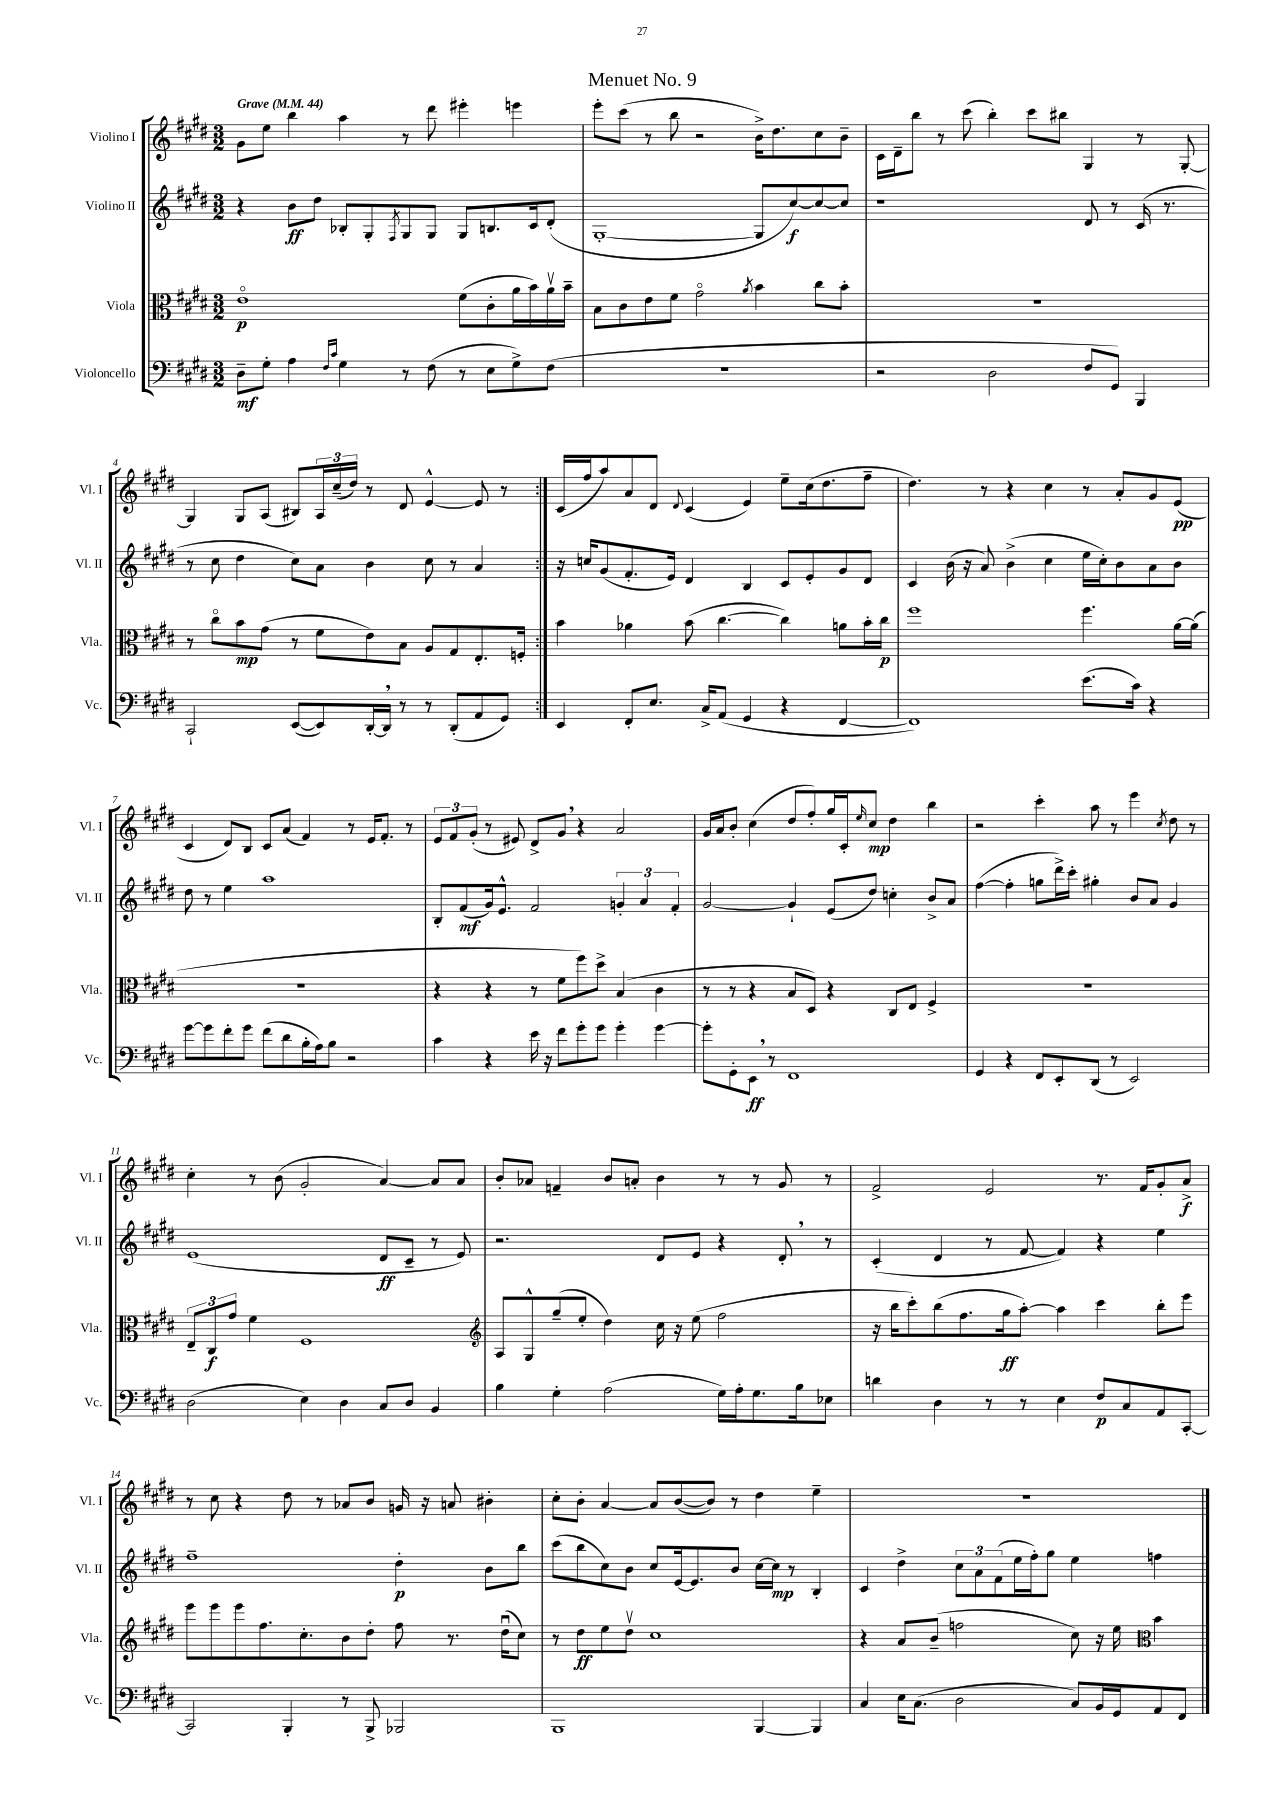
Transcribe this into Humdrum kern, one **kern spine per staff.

**kern	**kern	**kern	**kern
*staff4	*staff3	*staff2	*staff1
*clefF4	*clefC3	*clefG2	*clefG2
*k[f#c#g#d#]	*k[f#c#g#d#]	*k[f#c#g#d#]	*k[f#c#g#d#]
*M3/2	*M3/2	*M3/2	*M3/2
*MM44	*MM44	*MM44	*MM44
8D#~	1eo	4r	8g#
8G#'	.	.	8ee
4A	.	8b	4bb
.	.	8dd#	.
16qqF#	.	.	.
16qqc#	.	.	.
4G#	.	8B-'	4aa
.	.	8G#'	.
.	.	8qF#	.
8r	.	8G#	8r
(8F#	.	8G#	8ddd#
8r	(8f#	8G#	4eee#'
8E	8c#'	8.B	.
8G#^)	16a	.	4eee
.	16b)	16c#	.
(8F#	16av	(8d#'	.
.	16b~	.	.
=	=	=	=
1.r	8B	[1G#'	8eee'
.	8c#	.	(8ccc#
.	8e	.	8r
.	8f#	.	8bb
.	2g#o	.	2r
.	8qa	.	.
.	4b	8G#]	16b^)
.	.	.	8.dd#
.	.	[8cc#)	.
.	8cc#	8cc#_	8cc#
.	8b'	8cc#]	8b~
=	=	=	=
2r	1.r	1r	16c#
.	.	.	16d#~
.	.	.	8bb
.	.	.	8r
.	.	.	(8ccc#
2D#	.	.	4bb')
.	.	.	8ccc#
.	.	.	8bb#
8F#	.	8d#	4G#
8GG#)	.	8r	.
4BBB	.	(16c#	8r
.	.	8.r	.
.	.	.	[8G#'
=	=	=	=
2CC#`	8r	8r	4G#]
.	8cc#o	8cc#	.
.	8b	4dd#	8G#
.	(8g#	.	(8A
([8EE	8r	8cc#)	8B#)
8EE])	8f#	8a	24A
.	.	.	(24cc#~
.	.	.	24dd#)
[16DD#'	8e)	4b	8r
16DD#]	.	.	.
8r	8B	.	8d#
8r	8A	8cc#	[4e^^
(8DD#'	8G#	8r	.
8AA	8.E'	4a	8e]
8GG#)	.	.	8r
.	16F'	.	.
=:|!	=:|!	=:|!	=:|!
4EE	4b	16r	(16c#
.	.	16cc	16ff#
.	.	(8g#	8aa)
8FF#'	4a-	8.f#'	8a
8.E	.	.	8d#
.	.	16e)	.
.	.	.	8qqd#
.	(8b	4d#	(4c#
16C#^	.	.	.
(8AA	[4.cc#	.	.
4GG#	.	4B	4e)
4r	4cc#])	8c#	8ee~
.	.	8e'	(16cc#
.	.	.	8.dd#
[4FF#	8a	8g#	.
.	16b'	8d#	8ff#~
.	16cc#	.	.
=	=	=	=
1FF#])	1ff#	4c#	4.dd#)
.	.	(16b	.
.	.	16r	.
.	.	8a)	8r
.	.	(4b^	4r
.	.	4cc#	4cc#
(8.e	4.ff#	16ee	8r
.	.	16cc#')	.
.	.	8b	8a'
16c#)	.	.	.
4r	.	8a	8g#
.	[16a	8b	(8e
.	(16a]	.	.
=	=	=	=
[8g#	1.r	8dd#	4c#
8g#]	.	8r	.
8f#'	.	4ee	8d#)
8g#	.	.	8B
(8f#	.	1aa	8c#
8d#	.	.	(8a
16B'	.	.	4f#)
16A)	.	.	.
8B	.	.	.
2r	.	.	8r
.	.	.	16e
.	.	.	8.f#'
.	.	.	8r
=	=	=	=
4c#	4r	8B'	12e
.	.	.	12f#
.	.	(8f#	.
.	.	.	(12g#'
4r	4r	16g#)	8r
.	.	8.e^^	.
.	.	.	8e#)
16e	8r	2f#	8d#^
16r	.	.	.
8f#	8f#	.	8g#
8g#'	8ff#)	.	4r
8g#	8dd#^	.	.
4g#'	(4B	6g'	2a
.	.	6a	.
[4g#	4c#	.	.
.	.	6f#'	.
=	=	=	=
8g#']	8r	[2g#	16g#
.	.	.	16a
8GG#'	8r	.	8b'
8EE	4r	.	(4cc#
8r	.	.	.
1FF#	8B	4g#`]	8dd#
.	8D#)	.	8ff#')
.	4r	(8e	16gg#
.	.	.	16c#'
.	.	.	16qqee
.	.	8dd#)	8cc#
.	8C#	4cc'	4dd#
.	8E	.	.
.	4F#^	8b^	4bb
.	.	8a	.
=	=	=	=
4GG#	1.r	([4ff#	2r
4r	.	4ff#']	.
8FF#	.	8gg	4ccc#'
8EE'	.	16ddd#^)	.
.	.	16ccc#'	.
(8DD#	.	4gg#'	8aa
8r	.	.	8r
2EE)	.	8b	4eee
.	.	8a	.
.	.	.	8qcc#
.	.	4g#	8dd#
.	.	.	8r
=	=	=	=
(2D#	12E~	(1e	4cc#'
.	12C#	.	.
.	12g#	.	.
.	4f#	.	8r
.	.	.	(8b
4E)	1F#	.	2g#'
4D#	.	.	.
8C#	.	8d#	[4a)
8D#	.	8c#~	.
4BB	.	8r	8a]
.	.	8e)	8a
=	=	=	=
*	*clefG2	*	*
4B	8A	2.r	8b'
.	8G#^^	.	8a-
4G#'	(8gg#~	.	4f~
.	8ee'	.	.
(2A	4dd#)	.	8b
.	.	.	8a'
.	16cc#	8d#	4b
.	16r	.	.
.	(8ee	8e	.
16G#)	2ff#	4r	8r
16A'	.	.	.
8.G#	.	.	8r
.	.	8d#'	8g#
16B	.	.	.
8E-	.	8r	8r
=	=	=	=
4d	16r	(4c#'	2f#^
.	16bb	.	.
.	8ccc#')	.	.
4D#	(8bb	4d#	.
.	8.ff#	.	.
8r	.	8r	2e
.	16gg#	.	.
8r	[8aa')	[8f#	.
4E	4aa]	4f#])	.
8F#	4ccc#	4r	8.r
8C#	.	.	.
.	.	.	16f#
8AA	8bb'	4ee	8g#'
[8CC#'	8eee	.	8a^
=	=	=	=
2CC#]	8eee	1ff#~	8r
.	8eee	.	8cc#
.	8eee	.	4r
.	8.ff#	.	.
4BBB'	.	.	8dd#
.	8.cc#'	.	.
.	.	.	8r
8r	8b	.	8a-
8BBB^	8dd#'	.	8b
2BBB-	8ff#	4dd#'	16g
.	.	.	16r
.	8.r	.	8a
.	.	8b	4b#'
.	(16dd#u	.	.
.	8cc#)	8bb	.
=	=	=	=
1BBB	8r	(8ccc#	8cc#'
.	8dd#	8bb	8b'
.	8ee	8cc#)	[4a
.	8dd#v	8b	.
.	1cc#	8cc#	8a]
.	.	[16e	([8b
.	.	8.e]	.
.	.	.	8b])
.	.	8b	8r
[4BBB	.	[16cc#	4dd#
.	.	16cc#]	.
.	.	8r	.
4BBB]	.	4B'	4ee~
=	=	=	=
4C#	4r	4c#	1.r
16E	8a	4dd#^	.
(8.C#	.	.	.
.	(8b~	.	.
2D#	2ff	12cc#	.
.	.	12a	.
.	.	(12f#	.
.	.	16ee	.
.	.	16ff#')	.
.	.	8gg#	.
8C#)	8cc#)	4ee	.
16BB	16r	.	.
16GG#	16ee	.	.
*	*clefC3	*	*
8AA	4b	4ff	.
8FF#	.	.	.
==	==	==	==
*-	*-	*-	*-
